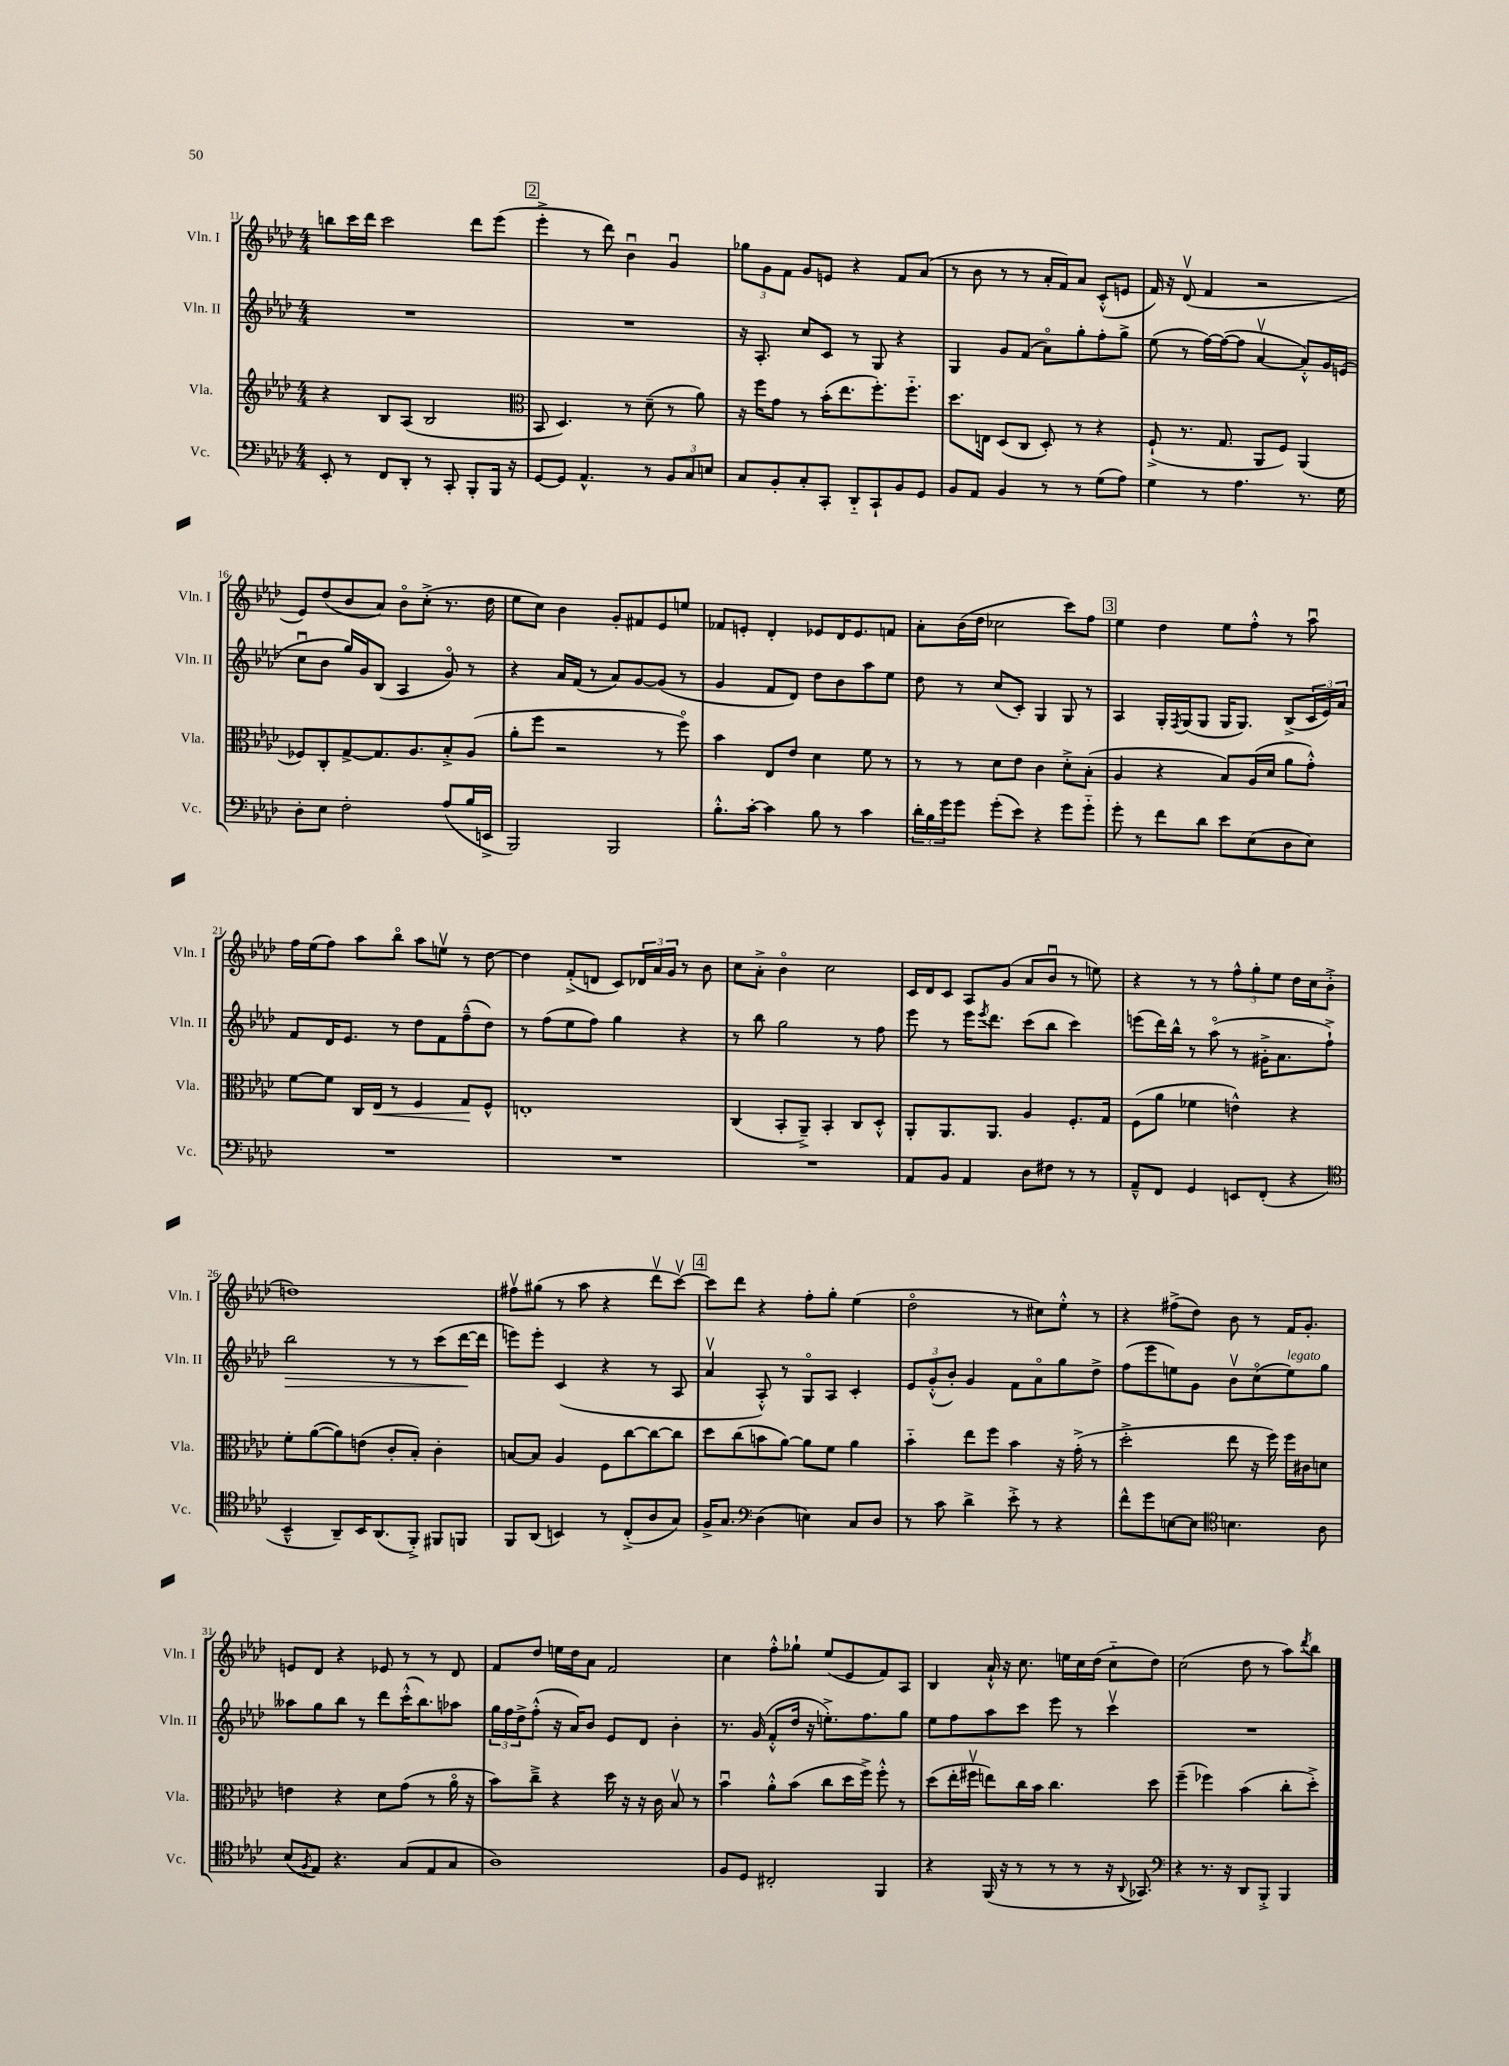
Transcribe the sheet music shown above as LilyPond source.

<<
\new StaffGroup <<
\new Staff = "s0" \with { instrumentName = "Vln. I" shortInstrumentName = "Vln. I" } {
    \clef treble \key aes \major \numericTimeSignature \time 4/4
    b''8 c'''16 des'''16 c'''2 des'''8 ees'''8( |
    \mark \markup { \box "2" } ees'''4-.-> r8 des'''8) bes'4\downbow g'4\downbow |
    \tuplet 3/2 { ges''8 g'8 f'8 } g'8 e'8 r4 f'8 aes'8( |
    r8 bes'8 r8 r8 aes'16-. f'16) aes'8 c'8-.-^( e'8 |
    f'16) r16 des'8\upbow( f'4 r2 |
    ees'8) des''8( bes'8 aes'8) bes'8\flageolet c''8-.->( r8. des''16 |
    ees''8 c''8) bes'4 g'8-. fis'8 ees'8 e''8 |
    fes'8 e'8-. des'4-. ees'8 des'16 ees'8. f'8 |
    aes'8-. bes'16( des''16 ces''2 c'''8) f''8 |
    \mark \markup { \box "3" } ees''4 des''4 ees''8 f''8-.-^ r8 aes''8\downbow |
    f''16 ees''16( f''8) aes''8 bes''8\flageolet aes''8 e''8\upbow r8 des''8~ |
    des''4 f'8-.->( d'8 c'8) \tuplet 3/2 { des'16 aes'16 g'16 } r8 bes'8 |
    c''8 aes'8-.-> bes'4\flageolet c''2 |
    c'16 des'16 c'8 aes8 g'8( aes'8 bes'8\downbow r8 e''8) |
    r4 r8 r8 \tuplet 3/2 { f''8-^ g''8-. ees''8 } des''16 c''16 bes'8-.->( |
    d''1) |
    fis''8\upbow gis''8( r8 aes''8 r4 des'''8\upbow c'''8~\upbow) |
    \mark \markup { \box "4" } c'''8 des'''8 r4 f''8-. g''8-. ees''4( |
    des''2\flageolet r8 cis''8) ees''8-.-^ r8 |
    r4 fis''8->( des''8) bes'8 r8 f'16 g'8.-. |
    e'8 des'8 r4 ees'8 r8 r8 des'8 |
    f'8 des''8 e''16 des''16 aes'8 f'2 |
    c''4 f''8-.-^ ges''8-! ees''8( ees'8 f'8) aes8 |
    bes4 aes'16-!-^ r16 c''8. e''16 c''16 des''16( c''8-_ des''8) |
    c''2( des''8 r8 aes''8) \acciaccatura { des'''8 } bes''8 \bar "|." |
}
\new Staff = "s1" \with { instrumentName = "Vln. II" shortInstrumentName = "Vln. II" } {
    \clef treble \key aes \major \numericTimeSignature \time 4/4
    R1 |
    \mark \markup { \box "2" } R1 |
    r16 aes8.-. c''8 c'8 r8 g8 r4 |
    g4 g'8 f'8( aes'8\flageolet) g''8-. f''8-. g''8-> |
    ees''8( r8 f''16~) f''16~( f''8 aes'4~\upbow aes'8-.-^) g'16 e'16( |
    c''8\downbow bes'8 g''16) g'16 bes8( aes4 g'8\flageolet) r8 |
    r4 aes'16 f'16( r8 aes'8) g'8~ g'8( r8 |
    g'4 f'8 des'8) des''8 bes'8 aes''8 ees''8 |
    des''8 r8 c''8( c'8-.) g4 g8 r8 |
    \mark \markup { \box "3" } aes4 g16-. \acciaccatura { f8 } g16( g8 g16 g8.) bes8->( \tuplet 3/2 { c'16 ees'16) aes'16 } |
    f'8 des'16 ees'8. r8 des''8 f'8 f''8---^( des''8) |
    r8 f''8( ees''8 f''8) g''4 r4 |
    r8 bes''8 g''2 r8 f''8 |
    ees'''8 r8 ees'''16 \acciaccatura { ees'''8 } des'''8. c'''8( bes''8 c'''4) |
    e'''8( des'''16) bes''16-^ r8 aes''8\flageolet( r8 gis'16-.-> aes'8. f''8-!->) |
    bes''2\> r8 r8 c'''8( des'''16~\! des'''16 |
    e'''8) e'''8-. c'4( r4 r8 aes8 |
    \mark \markup { \box "4" } aes'4\upbow aes8-.-^) r8 g8\flageolet aes8 c'4-. |
    \tuplet 3/2 { ees'8 g'8-.-^( bes'8-.) } g'4 f'8 aes'8\flageolet g''8 des''8-> |
    f''8( ees'''8 e''8) g'8 bes'8\upbow c''8\flageolet( e''8^\markup { \italic "legato" }) g''8 |
    aeses''8 g''8 bes''8 r8 des'''8 c'''16-.-^( bes''8.) aes''8 |
    \tuplet 3/2 { g''16 f''16 des''16-> } f''8-.-^( r16 aes'16) bes'8 ees'8 des'8 bes'4-. |
    r8. g'16( f'8-.-^ des''16 r16 e''8.-.->) f''8. g''8 |
    ees''8 f''8 aes''8 c'''8 ees'''8 r8 c'''4\upbow |
    R1 \bar "|." |
}
\new Staff = "s2" \with { instrumentName = "Vla." shortInstrumentName = "Vla." } {
    \clef treble \key aes \major \numericTimeSignature \time 4/4
    r4 bes8 aes8( bes2 |
    \mark \markup { \box "2" } \clef alto bes,8 des4.) r8 des'8--( r8 aes'8) |
    r16 f''16 g'8 r8 bes'16-.( ees''8. f''8.-.) f''8.-_ |
    des''8. e16 des8( c8 des8-.) r8 r4 |
    f8-!->( r8. g8. aes,8 f8) aes,4( |
    fes8) c8-. g8~-> g8. aes8. bes8-.-> aes8( |
    aes'8-. f''8 r2 r8 f''8\flageolet) |
    bes'4 ees8 ees'8 des'4 f'8 r8 |
    r8 r8 des'8 ees'8 c'4 des'8-.-> bes8-.( |
    \mark \markup { \box "3" } aes4 r4 bes8) aes16( des'16 aes'8 g'8-.-^) |
    f'8~ f'8 c16 ees16\< r8 f4 g8\! f8-^ |
    e1-. |
    c4( bes,8-. aes,8--->) bes,4-. c8 des8-.-^ |
    aes,8-. aes,8. aes,8. aes4 f8.-. g16 |
    f8( aes'8 fes'4 e'4-^) r4 |
    f'8-. aes'8~( aes'8) e'8( c'8-. bes8-.) c'4-. |
    b8~ b8 aes4 f8 c''8~ c''8~ c''8 |
    \mark \markup { \box "4" } des''8 c''8( b'8 aes'8~) aes'8 f'8 aes'4 |
    bes'4-_ ees''8 f''8 bes'4 r16 g'16-.->( r8 |
    des''2-.-> ees''8 r16 f''16) f''16 cis'16 d'8 |
    e'4 r4 des'8 g'8( r8 aes'16\flageolet r16 |
    bes'8) c''8---> r4 des''16 r16 r16 c'16 bes8\upbow r8 |
    bes'4\downbow aes'8-.-^ bes'8( c''8 des''16 f''16->) f''8-.-^ r8 |
    des''8( ees''16-. fis''16\upbow e''8) c''16 bes'16 c''4. des''8 |
    f''4--( fes''4) bes'4( c''8-. des''8-.->) \bar "|." |
}
\new Staff = "s3" \with { instrumentName = "Vc." shortInstrumentName = "Vc." } {
    \clef bass \key aes \major \numericTimeSignature \time 4/4
    ees,8-. r8 f,8 des,8-. r8 c,8-. bes,,8-. bes,,16 r16 |
    \mark \markup { \box "2" } g,8~ g,8 aes,4.-^ r8 \tuplet 3/2 { bes,8 c8 e8 } |
    c8 bes,8-. c8-. c,8-. des,8-_ c,8-! bes,8 g,8 |
    bes,8 aes,8 bes,4 r8 r8 g8( aes8) |
    g4 r8 aes4. r8. g16 |
    des8-. ees8 f2-. aes8( bes16 e,16-> |
    bes,,2) bes,,2 |
    bes8.-.-^ c'16~-. c'4 bes8 r8 c'4 |
    \tuplet 3/2 { des'16-. bes16 g'16 } g'8 g'8-.( ees'8) r4 g'8 g'8-_ |
    \mark \markup { \box "3" } g'8-. r8 f'8 des'8 ees'8 ees8( des8 ees8) |
    R1 |
    R1 |
    R1 |
    aes,8 bes,8 aes,4 des8 fis8 r8 r8 |
    aes,8---^ f,8 g,4 e,8 f,8-.( r4 |
    \clef tenor bes,4---^ aes,8--) bes,16 aes,8.( f,8-.->) fis,8 f,8 |
    f,8 aes,8( b,4) r8 c8-.->( aes8 g8) |
    \mark \markup { \box "4" } f16-> g8. \clef bass des4( e4) c8 des8 |
    r8 c'8 des'4-> ees'8-.-> r8 r4 |
    f'8-^ g'8 e8~ e8 \clef tenor b4. aes8 |
    bes8( \acciaccatura { f8 } ees8) r4. g8( ees8 g8 |
    aes1) |
    f8 des8 cis2-. f,4 |
    r4 f,16( r16 r8 r8 r8 r16 \appoggiatura { aes,8 } ges,8.) |
    \clef bass r4 r8. r16 des,8 bes,,8-.-> bes,,4 \bar "|." |
}
>>
>>
\layout { \context { \Score currentBarNumber = #11 } }
